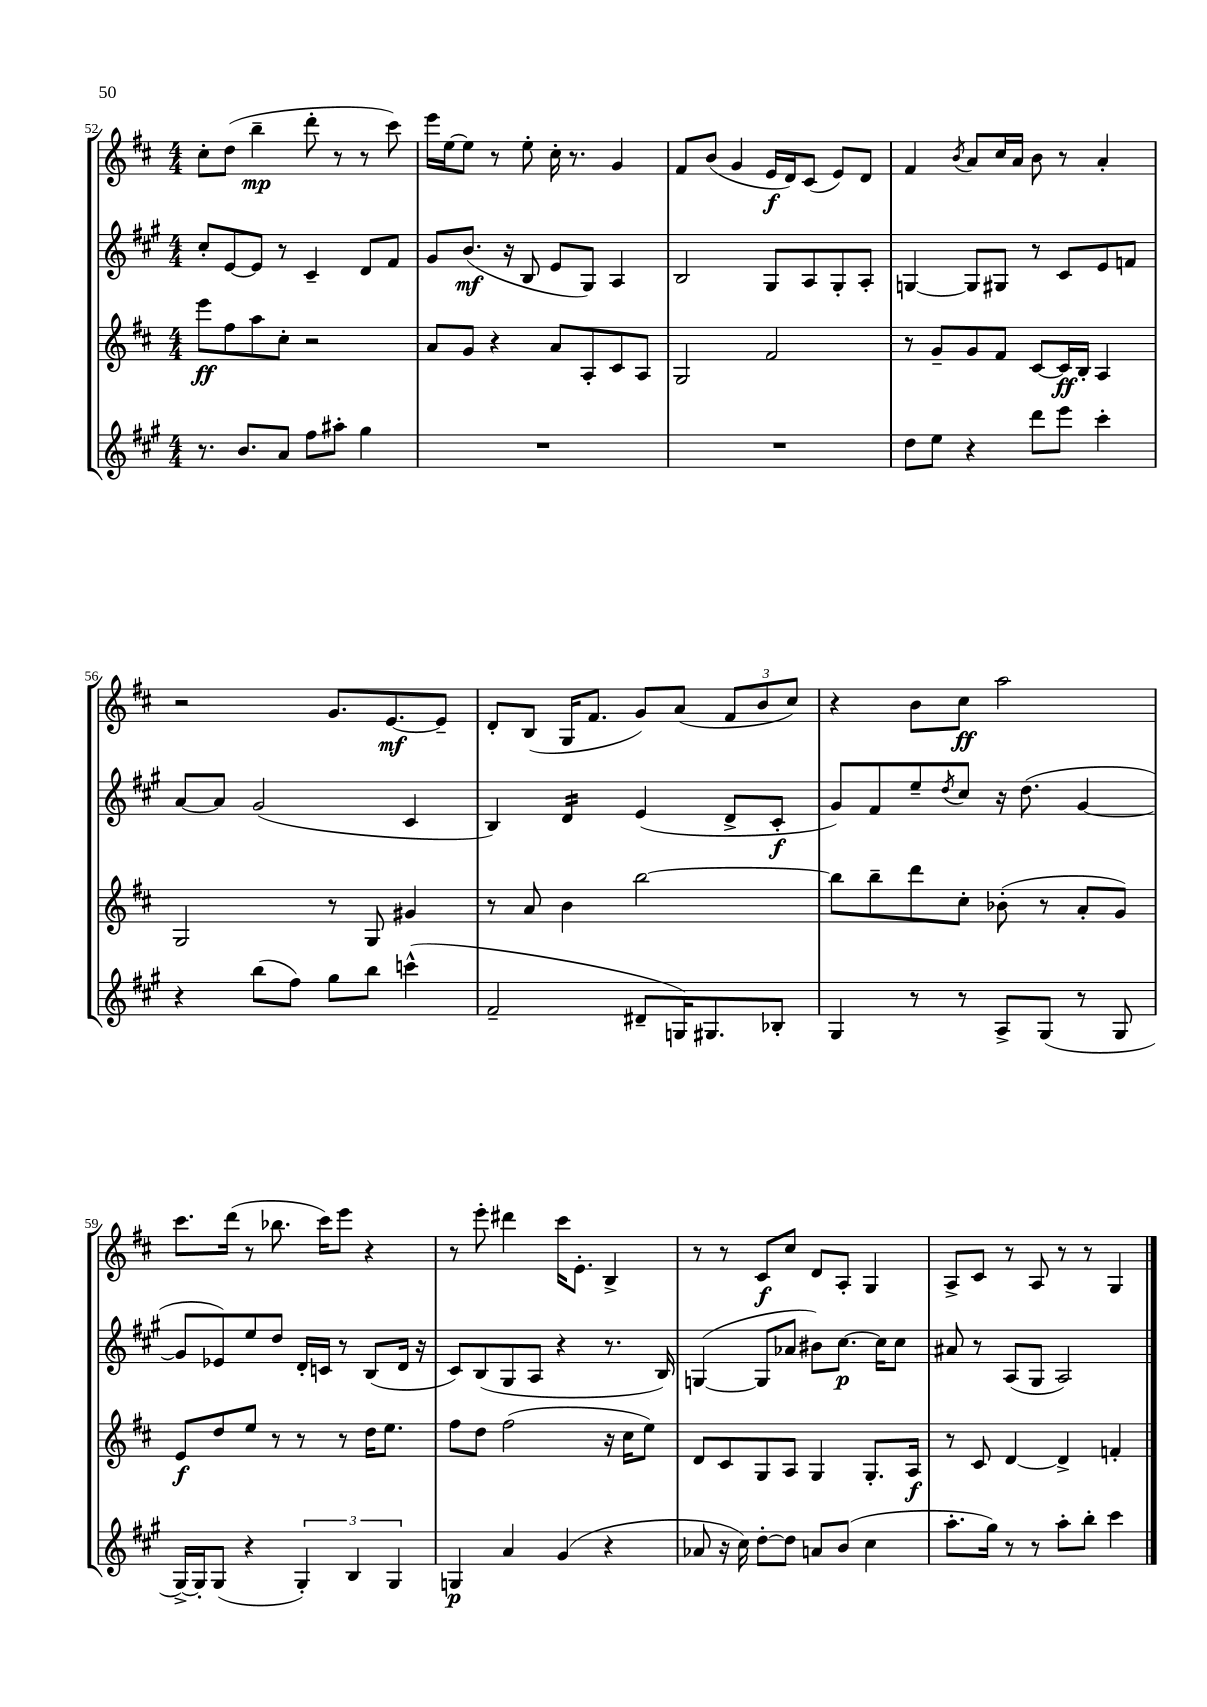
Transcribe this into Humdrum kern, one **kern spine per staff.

**kern	**kern	**kern	**kern
*staff4	*staff3	*staff2	*staff1
*clefG2	*clefG2	*clefG2	*clefG2
*k[f#c#g#]	*k[f#c#]	*k[f#c#g#]	*k[f#c#]
*M4/4	*M4/4	*M4/4	*M4/4
8.r	8eee\L	8cc#'/L	8cc#'\L
.	8ff#\	[8e/	(8dd\J
8.b/L	.	.	.
.	8aa\	8e/]J	4bb~\
8a/J	8cc#'\J	8r	.
8ff#\L	2r	4c#~/	8ddd'\
8aa#'\J	.	.	8r
4gg#\	.	8d/L	8r
.	.	8f#/J	8ccc#\)
=	=	=	=
1r	8a/L	8g#/L	16eee\LL
.	.	.	[16ee\J
.	8g/J	(8.b/J	8ee\]J
.	4r	.	8r
.	.	16r	.
.	.	8B/	8ee'\
.	8a/L	8e/L	16cc#'\
.	.	.	8.r
.	8A'/	8G#/J)	.
.	8c#/	4A/	4g/
.	8A/J	.	.
=	=	=	=
1r	2G/	2B/	8f#/L
.	.	.	(8b/J
.	.	.	4g/
.	2f#/	8G#/L	16e/LL
.	.	.	16d/J)
.	.	8A/	(8c#/J
.	.	8G#'/	8e/L)
.	.	8A'/J	8d/J
=	=	=	=
8dd\L	8r	[4G/	4f#/
8ee\J	8g~/L	.	.
.	.	.	8qb/
4r	8g/	8G/]L	8a/L
.	8f#/J	8G#/J	16cc#/L
.	.	.	16a/JJ
8ddd\L	[8c#/L	8r	8b\
8eee\J	16c#/]L	8c#/L	8r
.	16B'/JJ	.	.
4ccc#'\	4A/	8e/	4a'/
.	.	8f/J	.
=	=	=	=
4r	2G/	[8a/L	2r
.	.	8a/]J	.
(8bb\L	.	(2g#/	.
8ff#\J)	.	.	.
8gg#\L	8r	.	8.g/L
8bb\J	8G/	.	.
.	.	.	[8.e/
(4ccc^^\	4g#/	4c#/	.
.	.	.	8e~/]J
=	=	=	=
2f#~/	8r	4B/)	8d'/L
.	8a/	.	(8B/J
.	4b\	4d/	16G/LK
.	.	.	8.f#/J
8d#~/L	[2bb\	(4e/	8g/L)
16G/K)	.	.	(8a/J
8.G#/	.	.	.
.	.	8d^/L	12f#/L
.	.	.	12b/
8B-'/J	.	8c#'/J	.
.	.	.	12cc#/J)
=	=	=	=
4G#/	8bb\]L	8g#/L)	4r
.	8bb~\	8f#/	.
8r	8ddd\	8ee~/	8b\L
.	.	8qdd/	.
8r	8cc#'\J	8cc#/J	8cc#\J
8A^/L	(8b-'\	16r	2aa\
.	.	(8.dd\	.
(8G#/J	8r	.	.
8r	8a'/L	[4g#/	.
8G#/	8g/J)	.	.
=	=	=	=
[16G#^/LL)	8e/L	8g#/]L	8.ccc#\L
16G#'/]J	.	.	.
(8G#/J	8dd/	8e-/)	.
.	.	.	(16ddd\Jk
4r	8ee/J	8ee/	8r
.	8r	8dd/J	8.bb-\
6G#'/)	8r	16d'/LL	.
.	.	16c/JJ	16ccc#\LK)
.	8r	8r	8eee\J
6B/	.	.	.
.	16dd\LK	(8B/L	4r
.	8.ee\J	.	.
6G#/	.	.	.
.	.	16d/Jk	.
.	.	16r	.
=	=	=	=
4G/	8ff#\L	8c#/L)	8r
.	8dd\J	(8B/	8eee'\
4a/	(2ff#\	8G#/	4ddd#\
.	.	8A/J	.
(4g#/	.	4r	16ccc#\LK
.	.	.	8.e'\J
4r	16r	8.r	4B^/
.	16cc#\LK	.	.
.	8ee\J)	.	.
.	.	16B/)	.
=	=	=	=
8a-/	8d/L	([4G/	8r
16r	8c#/	.	8r
16cc#\)	.	.	.
[8dd'\L	8G/	8G/]L	8c#/L
8dd\]J	8A/J	8a-/J	8cc#/J
8a/L	4G/	8b#\L)	8d/L
(8b/J	.	[8.cc#\J	8A'/J
4cc#\	8.G'/L	.	4G/
.	.	16cc#\]LK	.
.	.	8cc#\J	.
.	16A/Jk	.	.
=	=	=	=
8.aa'\L	8r	8a#/	8A^/L
.	8c#/	8r	8c#/J
16gg#\Jk)	.	.	.
8r	[4d/	(8A/L	8r
8r	.	8G#/J	8A/
8aa'\L	4d^/]	2A/)	8r
8bb'\J	.	.	8r
4ccc#\	4f'/	.	4G/
==	==	==	==
*-	*-	*-	*-
